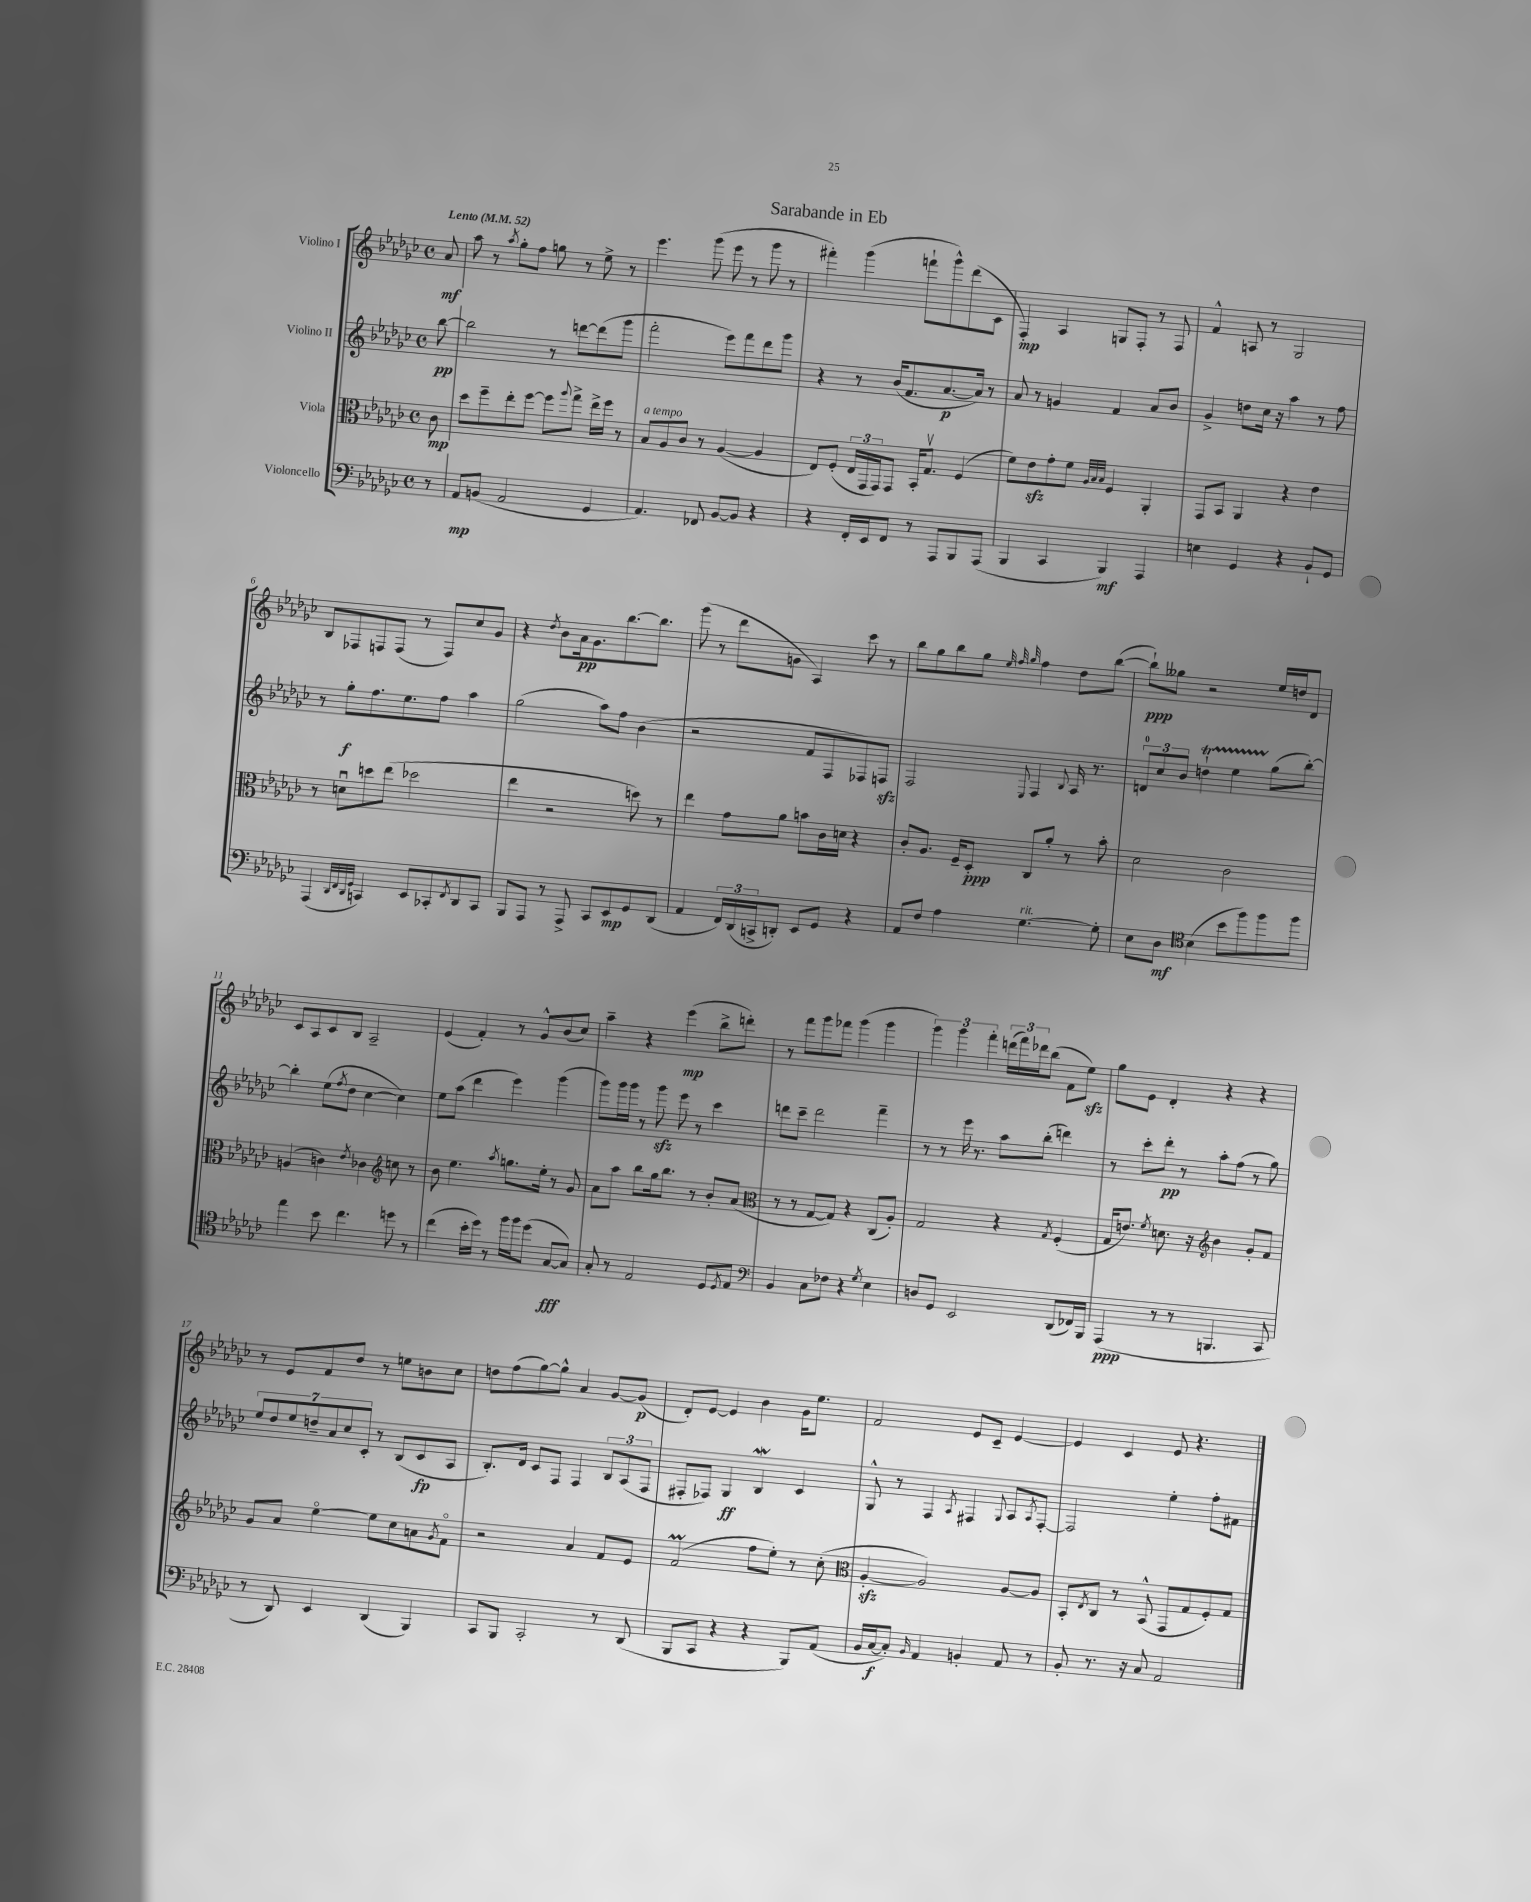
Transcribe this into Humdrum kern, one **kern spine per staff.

**kern	**dynam	**kern	**dynam	**kern	**dynam	**kern	**dynam
*part4	*part4	*part3	*part3	*part2	*part2	*part1	*part1
*staff4	*staff4	*staff3	*staff3	*staff2	*staff2	*staff1	*staff1
*I"Violoncello	*	*I"Viola	*	*I"Violino II	*	*I"Violino I	*
*clefF4	*	*clefC3	*	*clefG2	*	*clefG2	*
*k[b-e-a-d-g-c-]	*	*k[b-e-a-d-g-c-]	*	*k[b-e-a-d-g-c-]	*	*k[b-e-a-d-g-c-]	*
*M4/4	*	*M4/4	*	*M4/4	*	*M4/4	*
*met(c)	*	*met(c)	*	*met(c)	*	*met(c)	*
*MM52	*	*MM52	*	*MM52	*	*MM52	*
=	=	=	=	=	=	=	=
!	!	!	!	!	!	!LO:TX:a:B:t=Lento	!
8r	.	8c-\	mp	[8bb-\	pp	8a-/	mf
=1	=1	=1	=1	=1	=1	=1	=1
8AA-/L	mp	8dd-\L	.	2bb-\]	.	8aa-\	.
(8BBn/J	.	8ff~\	.	.	.	8r	.
.	.	.	.	.	.	8qaa-/	.
2AA-/	.	8ee-'\	.	.	.	8gg-'\L	.
.	.	[8ff\J	.	.	.	8ff\J	.
.	.	8ff\L]	.	8r	.	8ggn\	.
.	.	8qqaa-/	.	.	.	.	.
.	.	8gg-^\J	.	[8dddn\L	.	8r	.
4GG-/	.	16ee-^\LL	.	(8ddd\]	.	8ee-^\	.
.	.	16ff\JJ	.	.	.	.	.
.	.	8r	.	8ggg-\J	.	8r	.
=2	=2	=2	=2	=2	=2	=2	=2
!	!	!LO:TX:a:i:t=a tempo	!	!	!	!	!
4.AA-/)	.	8B-/L	.	2fff'\	.	4.eee-\	.
.	.	8A-/	.	.	.	.	.
.	.	8c-/J	.	.	.	.	.
8FF-X/	.	8r	.	.	.	(8ggg-\	.
[8BB-/L	.	([4A-/	.	8eee-\L)	.	8eee-\	.
8BB-/J]	.	.	.	8fff\	.	8r	.
4r	.	4A-/]	.	8ddd-\	.	8ggg-\	.
.	.	.	.	8ggg-\J	.	8r	.
=3	=3	=3	=3	=3	=3	=3	=3
4r	.	8E-/L)	.	4r	.	4fff#X'\)	.
.	.	(8F'/J	.	.	.	.	.
16FF'/LL	.	24E-/LL	.	8r	.	(4ggg-\	.
.	.	24GG-/	.	.	.	.	.
16EE-/J	.	.	.	.	.	.	.
.	.	24GG-/J)	.	.	.	.	.
8FF/J	.	8GG-/J	.	(16b-/KL	.	.	.
.	.	.	.	8.f/	.	.	.
8r	.	16BB-'/KL	.	.	.	8fffn`\L	.
.	.	8.G-v/J	.	.	.	.	.
8AAA-/L	.	.	.	[8.a-/	p	8ggg-^^\)	.
8BBB-/	.	(4F/	.	.	.	(8ddd-\	.
.	.	.	.	16a-/Jk])	.	.	.
(8AAA-/J	.	.	.	8r	.	8c-\J	.
=4	=4	=4	=4	=4	=4	=4	=4
4BBB-/	.	8f\L)	.	8a-/	.	4F'/)	mp
.	.	8e-zz\	.	8r	.	.	.
4CC-/	.	8g-'\	.	4gn/	.	4A-/	.
.	.	8f\J	.	.	.	.	.
.	.	32qqA-/LLL	.	.	.	.	.
.	.	32qqB-/	.	.	.	.	.
.	.	32qqB-/JJJ	.	.	.	.	.
4BBB-/)	mf	4F/	.	4f/	.	8Gn/L	.
.	.	.	.	.	.	8F'/J	.
4AAA-/	.	4AA-'/	.	8a-/L	.	8r	.
.	.	.	.	8b-/J	.	8F/	.
=5	=5	=5	=5	=5	=5	=5	=5
4En\	.	8GG-/L	.	4g-^/	.	4f^^/	.
.	.	8BB-/J	.	.	.	.	.
4GG-/	.	4AA-/	.	8ddn\L	.	8An/	.
.	.	.	.	16cc-\Jk	.	8r	.
.	.	.	.	16r	.	.	.
4r	.	4r	.	4aa-\	.	2G-/	.
8BB-`/L	.	4e-\	.	8r	.	.	.
8GG-/J	.	.	.	8ff\	.	.	.
!!LO:LB:g=z
=6	=6	=6	=6	=6	=6	=6	=6
(4AAA-/	.	8r	.	8r	.	8B-/L	.
.	.	8dnu\L	.	8gg-'\L	f	8F-X/	.
32qqDD-/LLL	.	.	.	.	.	.	.
32qqFF/	.	.	.	.	.	.	.
32qqDD-/	.	.	.	.	.	.	.
32qqGG-/JJJ	.	.	.	.	.	.	.
4CCn/)	.	8ddn\	.	8.ff\	.	8Fn/	.
.	.	(8ee-\J	.	.	.	(8F/J	.
.	.	.	.	8.ee-\	.	.	.
8EE-/L	.	2dd-X\	.	.	.	8r	.
8CC-X'/	.	.	.	8ff\J	.	8F/L)	.
8qFF/	.	.	.	.	.	.	.
8DD-/	.	.	.	4aa-\	.	8cc-/	.
8CC-/J	.	.	.	.	.	8g-/J	.
=7	=7	=7	=7	=7	=7	=7	=7
8BBB-/L	.	4ee-\	.	(2gg-\	.	4r	.
8AAA-/J	.	.	.	.	.	.	.
.	.	.	.	.	.	8qdd-/	.
8r	.	2r	.	.	.	8b-\L	.
8AAA-^/	.	.	.	.	.	16a-\k	pp
.	.	.	.	.	.	8.g-\	.
8CC-/L	.	.	.	8aa-\L)	.	.	.
8EE-/	mp	.	.	8ff\J	.	[8.bb-\	.
8GG-/	.	8ddn\)	.	(4b-\	.	.	.
.	.	.	.	.	.	8.bb-\J]	.
(8DD-/J	.	8r	.	.	.	.	.
=8	=8	=8	=8	=8	=8	=8	=8
4AA-/	.	4ee-\	.	2r	.	(8ggg-\	.
.	.	.	.	.	.	8r	.
24FF/LL)	.	8g-\L	.	.	.	8ddd-\L	.
(24DD-/	.	.	.	.	.	.	.
24CCn^/J	.	.	.	.	.	.	.
8DDn'/J)	.	8a-\J	.	.	.	8gn\J	.
8EE-/L	.	8bn\L	.	8f/L	.	4A-/)	.
8GG-/J	.	16c-\L	.	8F/	.	.	.
.	.	16dn\JJ	.	.	.	.	.
4r	.	4r	.	8F-X/)	.	8ccc-\	.
.	.	.	.	8Fnzz/J	.	8r	.
=9	=9	=9	=9	=9	=9	=9	=9
8AA-/L	.	8c-'/L	.	2F/	.	8bb-\L	.
8F/J	.	8.A-/J	.	.	.	8gg-\	.
4A-\	.	.	.	.	.	8bb-\	.
.	.	16F~/KL	.	.	.	.	.
.	.	8D-'/J	ppp	.	.	8gg-\J	.
.	.	.	.	.	.	32qqee-/	.
.	.	.	.	.	.	32qqff/	.
.	.	.	.	8qqE-/	.	32qqgg-/	.
!LO:TX:a:i:t=rit.	!	!	!	!	!	!	!
[4.G-\	.	8C-/L	.	4F/	.	4ff\	.
.	.	8a-'/J	.	.	.	.	.
.	.	.	.	8qqB-/	.	.	.
.	.	8r	.	16A-/	.	8dd-\L	.
.	.	.	.	8.r	.	.	.
8G-'\]	.	8b-'\	.	.	.	([8bb-\J	.
=10	=10	=10	=10	=10	=10	=10	=10
8E-\L	.	2d-\	.	12dn/L	.	8bb-`\L])	ppp
.	.	.	.	12cc-/	.	.	.
8D-\J	mf	.	.	.	.	8gg--X\J	.
.	.	.	.	12b-/J	.	.	.
*clefC4	*	*	*	*	*	*	*
(4B-\	.	.	.	4ddnt`\	.	2r	.
8b-\L	.	2c-\	.	4ee-TTT\	.	.	.
8ff\)	.	.	.	.	.	.	.
8ff\	.	.	.	(8gg-\L	.	16ee-/LL	.
.	.	.	.	.	.	16ddn/J	.
8ff\J	.	.	.	[8bb-'\J)	.	8d-/J	.
!!LO:LB:g=z
=11	=11	=11	=11	=11	=11	=11	=11
4ee-\	.	(4An/	.	4bb-'\]	.	8c-/L	.
.	.	.	.	.	.	8A-/	.
8b-\	.	4cn\)	.	(8ee-\L	.	8c-/	.
.	.	.	.	8qff/	.	.	.
4.cc-\	.	.	.	8dd-\J	.	8B-/J	.
.	.	8qe-/	.	.	.	.	.
.	.	4c-X\	.	[4cc-\	.	2A-~/	.
*	*	*clefG2	*	*	*	*	*
8ddn\	.	8ccn\	.	4cc-\])	.	.	.
8r	.	8r	.	.	.	.	.
=12	=12	=12	=12	=12	=12	=12	=12
(4cc-\	.	8b-\	.	8ee-\L	.	(4e-/	.
.	.	4.ee-\	.	(8aa-\J	.	.	.
16b-'\LL	.	.	.	4ddd-\	.	4f'/)	.
16dd-\JJ)	.	.	.	.	.	.	.
8r	.	.	.	.	.	.	.
.	.	8qaa-/	.	.	.	.	.
16ff\LL	.	8.ggn\L	.	4eee-\)	.	8r	.
16ff\J	.	.	.	.	.	.	.
(8dd-\J	.	.	.	.	.	8g-^^/L	.
.	.	16ee-'\Jk	.	.	.	.	.
[8G-/L	fff	8r	.	(4ggg-\	.	(8b-/	.
8G-/J])	.	8g-/	.	.	.	8cc-/J)	.
=13	=13	=13	=13	=13	=13	=13	=13
8G-'/	.	8a-\L	.	8ggg-\L)	.	4aa-~\	.
8r	.	8aa-\J	.	16ggg-\L	.	.	.
.	.	.	.	16ggg-\JJ	.	.	.
2E-/	.	8bb-\L	.	8r	.	4r	.
.	.	16gg-\k	.	8ggg-zz\	.	.	.
.	.	8.bb-\J	.	.	.	.	.
.	.	.	.	8eee-\	.	(4eee-\	mp
.	.	8r	.	8r	.	.	.
8D-/L	.	8b-'/L	.	4ccc-\	.	8bb-^\L	.
8qD-/	.	.	.	.	.	.	.
8E-/J	.	(8a-/J	.	.	.	8dddn'\J)	.
=14	=14	=14	=14	=14	=14	=14	=14
*clefF4	*	*clefC3	*	*	*	*	*
4BB-/	.	8r	.	8dddn\L	.	8r	.
.	.	8r	.	8ccc-~\J	.	8fff\L	.
8C-\L	.	[8G-/L	.	2ddd\	.	8ggg-\	.
8F-X\J	.	8G-/J])	.	.	.	8fff-X\J	.
4r	.	4r	.	.	.	(4ggg-\	.
8qG-/	.	.	.	.	.	.	.
4E-\	.	(8C-/L	.	4fff~\	.	4ggg-\	.
.	.	8A-'/J)	.	.	.	.	.
=15	=15	=15	=15	=15	=15	=15	=15
8Dn/L	.	2G-/	.	8r	.	6ggg-\)	.
8GG-/J	.	.	.	8r	.	.	.
.	.	.	.	.	.	6ggg-\	.
2EE-/	.	.	.	16eee-\	.	.	.
.	.	.	.	8.r	.	.	.
.	.	.	.	.	.	6fff'\	.
.	.	4r	.	8aa-\L	.	(24dddn\LL	.
.	.	.	.	.	.	24fff\)	.
.	.	.	.	.	.	24ddd-X\J	.
.	.	.	.	(8bb-'\J	.	(8bb-\J	.
.	.	8qG-/	.	.	.	.	.
(8DD-/L	.	(4F'/	.	4dddn\)	.	8f\L	.
16FF-X/L)	.	.	.	.	.	8ee-zz\J)	.
16BBB-/JJ	.	.	.	.	.	.	.
=16	=16	=16	=16	=16	=16	=16	=16
(4AAA-/	ppp	16G-/KL	.	8r	.	8gg-\L	.
.	.	8.en/J)	.	.	.	.	.
.	.	.	.	8ccc-'\L	.	8e-\J	.
.	.	8qf/	.	.	.	.	.
8r	.	8.dn\	.	8ddd-'\J	pp	4d-'/	.
8r	.	.	.	8r	.	.	.
.	.	16r	.	.	.	.	.
*	*	*clefG2	*	*	*	*	*
4.BBBn/	.	4b-\	.	8aa-'\L	.	4r	.
.	.	.	.	(8ff\J	.	.	.
.	.	8g-'/L	.	8r	.	4r	.
8CC-/	.	8f/J	.	8gg-\)	.	.	.
!!LO:LB:g=z
=17	=17	=17	=17	=17	=17	=17	=17
8r	.	8g-/L	.	14ee-/L	.	8r	.
.	.	.	.	14dd-/	.	.	.
8DD-/)	.	8a-/J	.	.	.	8e-/L	.
.	.	.	.	14ee-/	.	.	.
.	.	.	.	14ddn~/	.	.	.
4EE-/	.	[4ee-\	.	.	.	8f/	.
.	.	.	.	14a-/	.	.	.
.	.	.	.	14cc-/	.	.	.
.	.	.	.	.	.	8dd-/J	.
.	.	.	.	14c-'/J	.	.	.
(4DD-/	.	8ee-\L]	.	8r	.	8r	.
.	.	8cc-\	.	(8B-/L	.	8een\L	.
4BBB-/)	.	8an\	.	8c-/	fp	8bn\	.
.	.	8qg-/	.	.	.	.	.
.	.	8f\J	.	8A-/J	.	8cc-\J	.
=18	=18	=18	=18	=18	=18	=18	=18
8CC-/L	.	2r	.	8.B-'/L)	.	8ddn\L	.
8BBB-/J	.	.	.	.	.	(8ff\	.
.	.	.	.	16d-/Jk	.	.	.
2CC-'/	.	.	.	8c-/L	.	[8gg-\)	.
.	.	.	.	8F/J	.	8gg-^^\J]	.
.	.	4a-/	.	4F/	.	4a-/	.
8r	.	8f/L	.	12B-/L	.	[8g-/L	.
.	.	.	.	(12A-/	.	.	.
(8DD-/	.	8e-/J	.	.	.	(8g-/J]	p
.	.	.	.	12F/J	.	.	.
=19	=19	=19	=19	=19	=19	=19	=19
8BBB-/L	.	(2fm/	.	8F#X'/L	.	8d-'/L)	.
8CC-/J	.	.	.	8F-X/J)	.	[8e-/J	.
4r	.	.	.	4G-/	ff	4e-/]	.
4r	.	8ff\L	.	4B-W/	.	4b-\	.
.	.	8ee-'\J)	.	.	.	.	.
8BBB-/L)	.	8r	.	4c-/	.	16g-\KL	.
.	.	.	.	.	.	8.ee-\J	.
(8AA-/J	.	(8cc-'\	.	.	.	.	.
=20	=20	=20	=20	=20	=20	=20	=20
*	*	*clefC3	*	*	*	*	*
16BB-/LL	.	[4A-zz'/	.	8G-^^/	.	2f/	.
[16C-/J	f	.	.	.	.	.	.
8C-'/J])	.	.	.	8r	.	.	.
16qqBB-/	.	.	.	.	.	.	.
4AA-/	.	2A-/])	.	4F/	.	.	.
.	.	.	.	8qA-/	.	.	.
4BBn'/	.	.	.	4F#X/	.	8e-/L	.
.	.	.	.	.	.	8c-~/J	.
.	.	.	.	8qqG-/	.	.	.
8AA-/	.	[8A-/L	.	8A-/L	.	[4e-/	.
.	.	.	.	8qA-/	.	.	.
8r	.	8A-/J]	.	[8F#'/J	.	.	.
=21	=21	=21	=21	=21	=21	=21	=21
8BB-'/	.	8BB-'/L	.	2F#/]	.	4e-/]	.
.	.	8qE-/	.	.	.	.	.
8.r	.	8C-/J	.	.	.	.	.
.	.	8r	.	.	.	4c-/	.
16r	.	.	.	.	.	.	.
8C-/	.	(8BB-^^/	.	.	.	.	.
2AA-/	.	8GG-/L	.	4ee-'\	.	8e-/	.
.	.	8G-/	.	.	.	4.r	.
.	.	8F'/)	.	8ff'\L	.	.	.
.	.	8G-/J	.	8f#X\J	.	.	.
==	==	==	==	==	==	==	==
*-	*-	*-	*-	*-	*-	*-	*-
